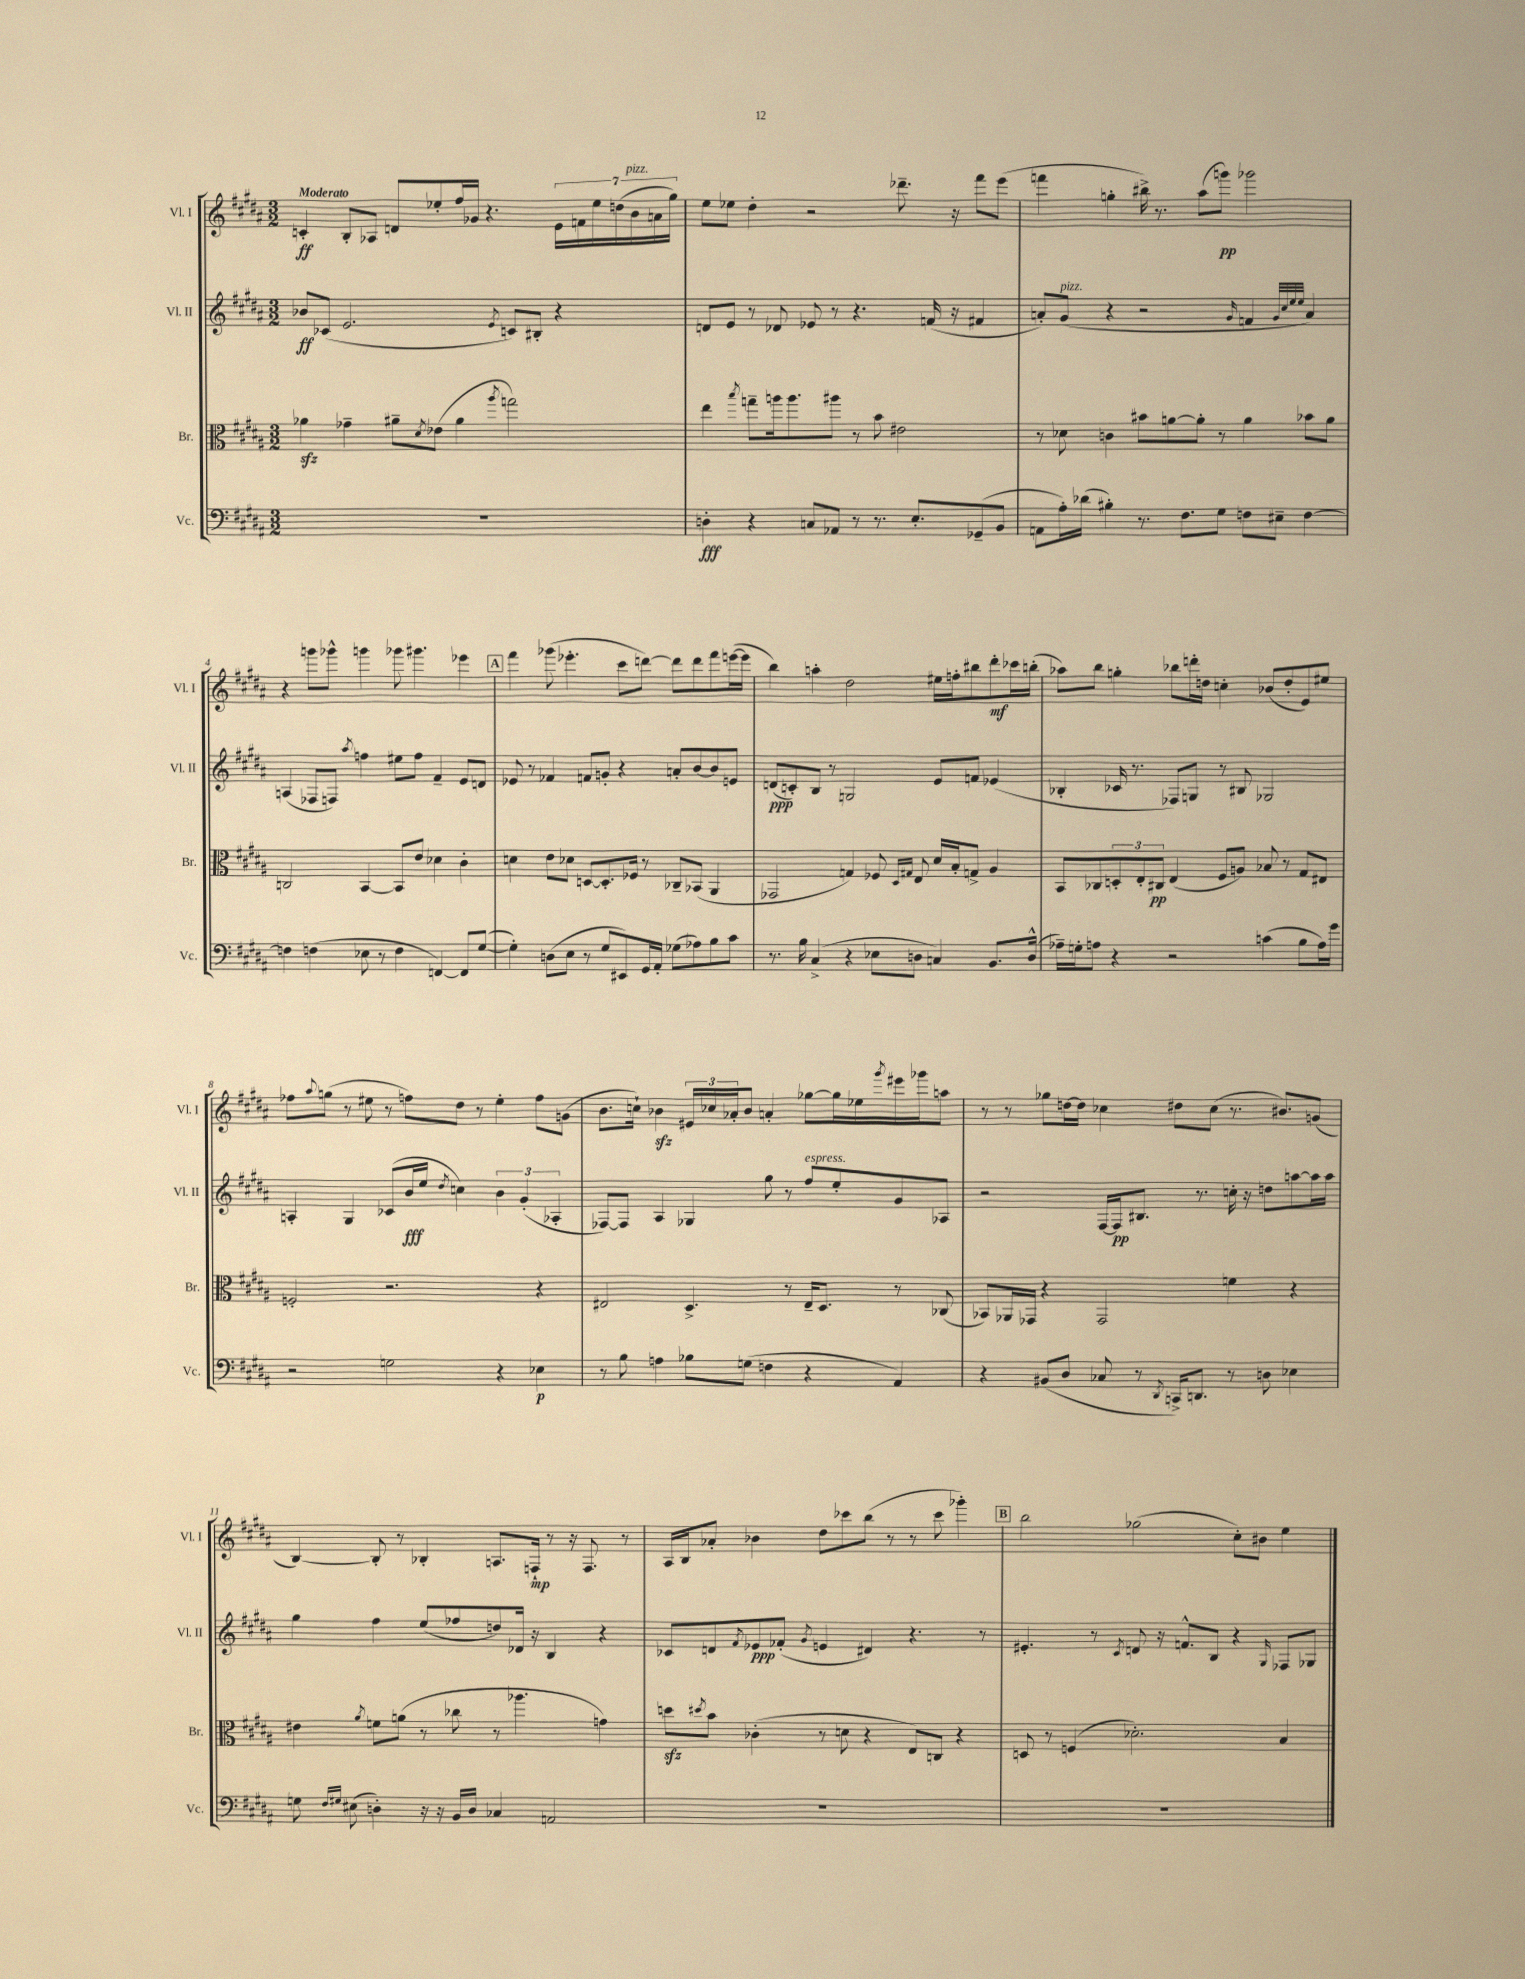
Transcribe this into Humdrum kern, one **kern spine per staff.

**kern	**dynam	**kern	**dynam	**kern	**dynam	**kern	**dynam
*part4	*part4	*part3	*part3	*part2	*part2	*part1	*part1
*staff4	*staff4	*staff3	*staff3	*staff2	*staff2	*staff1	*staff1
*I"Vc.	*	*I"Br.	*	*I"Vl. II	*	*I"Vl. I	*
*I'Vc.	*	*I'Br.	*	*I'Vl. II	*	*I'Vl. I	*
*clefF4	*	*clefC3	*	*clefG2	*	*clefG2	*
*k[f#c#g#d#a#]	*	*k[f#c#g#d#a#]	*	*k[f#c#g#d#a#]	*	*k[f#c#g#d#a#]	*
*M3/2	*	*M3/2	*	*M3/2	*	*M3/2	*
=1	=1	=1	=1	=1	=1	=1	=1
!	!	!	!	!	!	!LO:TX:a:B:t=Moderato	!
1.r	.	4a-Xzz\	.	8b-X/L	ff	4cn'/	ff
.	.	.	.	(8c-X/J	.	.	.
.	.	4g-X~\	.	2.e/	.	8B'/L	.
.	.	.	.	.	.	8A-X/J	.
.	.	8a#X~\L	.	.	.	8dn/L	.
.	.	8qd#/	.	.	.	.	.
.	.	(8e-X\J	.	.	.	8ee-X'/	.
.	.	4a#\	.	.	.	16ff#/L	.
.	.	.	.	.	.	16g-X/JJ	.
.	.	.	.	.	.	4.r	.
.	.	8qaa#/	.	8qe/	.	.	.
.	.	2ggn\)	.	8cn/L)	.	.	.
.	.	.	.	8B#X'/J	.	.	.
.	.	.	.	4r	.	28e\LL	.
.	.	.	.	.	.	28fn\	.
.	.	.	.	.	.	28ee-\	.
.	.	.	.	.	.	(28ddn\	.
!	!	!	!	!	!	!LO:TX:a:i:t=pizz.	!
.	.	.	.	.	.	28b\	.
.	.	.	.	.	.	28an\	.
.	.	.	.	.	.	28gg#\JJ)	.
=2	=2	=2	=2	=2	=2	=2	=2
4Dn'\	fff	4ee\	.	8dn/L	.	8ee\L	.
.	.	.	.	8e/J	.	8ee-X\J	.
.	.	8qbb/	.	.	.	.	.
4r	.	8ggn~\L	.	8r	.	4dd#'\	.
.	.	16aan\k	.	8d-X/	.	.	.
.	.	8.aa\	.	.	.	.	.
8Cn/L	.	.	.	8e-X/	.	2r	.
8AA-X/J	.	8aa#X\J	.	8r	.	.	.
8r	.	8r	.	4.r	.	.	.
8.r	.	8b\	.	.	.	.	.
.	.	2e#X\	.	.	.	8.ddd-X~\	.
8.E'/L	.	.	.	.	.	.	.
.	.	.	.	(16fn/	.	.	.
.	.	.	.	16r	.	16r	.
(8GG-X~/	.	.	.	4f#X/	.	8fff#\L	.
8BB/J	.	.	.	.	.	(8eee\J	.
=3	=3	=3	=3	=3	=3	=3	=3
8AAn\L	.	8r	.	8an'/L)	.	4fffn\	.
!	!	!	!	!LO:TX:a:i:t=pizz.	!	!	!
16A#'\L)	.	8d-X\	.	(8g#/J	.	.	.
(16d-X\JJ	.	.	.	.	.	.	.
4B#X'\)	.	4cn\	.	4r	.	4ggn'\	.
8.r	.	8b#X\L	.	2r	.	16bb#X^\)	.
.	.	.	.	.	.	8.r	.
.	.	[8an\	.	.	.	.	.
8.F#\L	.	.	.	.	.	.	.
.	.	8a'\J]	.	.	.	(8aa#\L	.
8G#\J	.	8r	.	.	.	8gggn\J)	pp
.	.	.	.	16qqg#/	.	.	.
8Fn\L	.	4a\	.	4fn/	.	2ggg-X\	.
8E#X~\J	.	.	.	.	.	.	.
.	.	.	.	32qqg#/LLL	.	.	.
.	.	.	.	32qqcc#/	.	.	.
.	.	.	.	32qqee/	.	.	.
.	.	.	.	32qqee/JJJ	.	.	.
[4F\	.	8b-X\L	.	4a/)	.	.	.
.	.	8a\J	.	.	.	.	.
!!LO:LB:g=z
=4	=4	=4	=4	=4	=4	=4	=4
4Fn\]	.	2Cn/	.	(4An/	.	4r	.
(4Fn\	.	.	.	8F-X/L	.	8gggn\L	.
.	.	.	.	8Fn/J)	.	8ggg-X^^\J	.
.	.	.	.	8qaa#/	.	.	.
8E-X\	.	[4BB/	.	4ffn\	.	4gggn\	.
8r	.	.	.	.	.	.	.
4F\	.	8BB/L]	.	8ee#X\L	.	8ggg-X\	.
.	.	8e/J	.	8ff\J	.	4.ggg#X\	.
[4FFn/)	.	4d-X\	.	4f#~/	.	.	.
8FF/L]	.	4c#'\	.	8e/L	.	4eee-X\	.
([8G#/J	.	.	.	8dn/J	.	.	.
!!LO:REH:place=s1:t=A
=5	=5	=5	=5	=5	=5	=5	=5
4G#'\])	.	4dn\	.	8e-X/	.	4fff#\	.
.	.	.	.	8r	.	.	.
(8Dn\L	.	8e\L	.	4f-X/	.	(8ggg-X\	.
8E\J	.	8d-X\J	.	.	.	4.eee-X'\	.
8r	.	[8Dn/L	.	8fn/L	.	.	.
8G#/L	.	8.D'/]	.	8gn'/J	.	.	.
8EE#X/)	.	.	.	4r	.	8ccc#\L	.
.	.	16F-X/Jk	.	.	.	.	.
16GG#/L	.	8r	.	.	.	[8dddn\J)	.
16AA#'/JJ	.	.	.	.	.	.	.
(8G-X\L	.	8C-X~/L	.	8an'/L	.	8ddd\L]	.
8A-X\)	.	(8BB-X/J	.	[8b/	.	8ddd\	.
8B\	.	4AA#/	.	8b/]	.	8fff#\	.
8c#\J	.	.	.	8en/J	.	([16eeen\L	.
.	.	.	.	.	.	16eee\JJ]	.
=6	=6	=6	=6	=6	=6	=6	=6
8.r	.	2GG-X/	.	(8dn/L	ppp	4bb\)	.
.	.	.	.	8cn'/)	.	.	.
16B\	.	.	.	.	.	.	.
(4C#^/	.	.	.	8B/J	.	4aan'\	.
.	.	.	.	8r	.	.	.
4r	.	4Gn/)	.	2Gn/	.	2dd#\	.
8E-X\L	.	8F-X/	.	.	.	.	.
.	.	16qqD#/LL	.	.	.	.	.
.	.	16qqG#X/JJ	.	.	.	.	.
8Dn\J	.	8E/	.	.	.	.	.
4Cn/)	.	16d#/LL	.	8e/L	.	16ee#X\LL	.
.	.	16B'/J	.	.	.	16ffn'\J	.
.	.	8Gn^/J	.	8fn/J	.	8bb#X\	.
8.BB/L	.	4A#/	.	(4e-X/	.	8ddd#'\	mf
.	.	.	.	.	.	16ccc-X\L	.
(16D^^/Jk	.	.	.	.	.	(16bbn'\JJ	.
=7	=7	=7	=7	=7	=7	=7	=7
16A-X~\LL)	.	8BB/L	.	4B-X'/	.	8aa-X\L)	.
16Gn'\J	.	.	.	.	.	.	.
8An\J	.	8C-X/	.	.	.	8bb\J	.
4r	.	12Dn'/	.	16c-X/	.	4ggn'\	.
.	.	.	.	8.r	.	.	.
.	.	12E'/	.	.	.	.	.
.	.	12C#X/J	pp	.	.	.	.
2r	.	(4E/	.	8F-X/L)	.	8bb-X\L	.
.	.	.	.	8Gn/J	.	16dddn'\L	.
.	.	.	.	.	.	16ddn\JJ	.
.	.	8F#/L	.	8r	.	4ccn'\	.
.	.	8An/J)	.	8B#X/	.	.	.
(4cn\	.	8B-X/	.	2G-X/	.	(8b-X/L	.
.	.	8r	.	.	.	8dd'/	.
8B\L	.	8G#/L	.	.	.	8e/)	.
16A\L)	.	8E#X/J	.	.	.	8ee#X/J	.
16g#\JJ	.	.	.	.	.	.	.
!!LO:LB:g=z
=8	=8	=8	=8	=8	=8	=8	=8
2r	.	2Fn'/	.	4An'/	.	8ff-X\L	.
.	.	.	.	.	.	8qqaa#/	.
.	.	.	.	.	.	(8ggn\J	.
.	.	.	.	4G#/	.	8r	.
.	.	.	.	.	.	8ee#X\	.
2Gn\	.	2.r	.	(8c-X/L	.	8r	.
.	.	.	.	16b/L	fff	8ffn\L)	.
.	.	.	.	16ee/JJ	.	.	.
.	.	.	.	8qdd#/	.	.	.
.	.	.	.	4ccn\)	.	8dd#\J	.
.	.	.	.	.	.	8r	.
4r	.	.	.	6b\	.	4ee#'\	.
.	.	.	.	(6g#'/	.	.	.
4E-X\	p	4r	.	.	.	8ff\L	.
.	.	.	.	6A-X'/	.	.	.
.	.	.	.	.	.	(8gn\J	.
=9	=9	=9	=9	=9	=9	=9	=9
8r	.	2E#X/	.	[8F-X/L)	.	8.b\L	.
8B\	.	.	.	8F-/J]	.	.	.
.	.	.	.	.	.	16ccn`\Jk)	.
4An\	.	.	.	4A#/	.	4b-Xzz\	.
8B-X\L	.	4.D#^/	.	4G-X/	.	24e#X/LL	.
.	.	.	.	.	.	24cc-X/	.
.	.	.	.	.	.	24a-X'/J	.
(8Gn\J	.	.	.	.	.	8b-/J	.
4Fn\	.	.	.	8gg#\	.	4an'/	.
.	.	8r	.	8r	.	.	.
!	!	!	!	!LO:TX:a:i:t=espress.	!	!	!
4r	.	16E#~/KL	.	8ff#/L	.	[8gg-X\L	.
.	.	8.D#/J	.	.	.	.	.
.	.	.	.	8ee'/	.	16gg-\L]	.
.	.	.	.	.	.	16ee-X\	.
.	.	.	.	.	.	8qggg#/	.
4AA#/)	.	8r	.	8g#/	.	16eee#X\	.
.	.	.	.	.	.	16ggg-X\J	.
.	.	(8C-X/	.	8A-X/J	.	8aan\J	.
=10	=10	=10	=10	=10	=10	=10	=10
4r	.	8BB-X/L)	.	2r	.	8r	.
.	.	16AA-X/L	.	.	.	8r	.
.	.	16GG-X/JJ	.	.	.	.	.
(8BB#X/L	.	4r	.	.	.	8gg-X\L	.
8D#/J	.	.	.	.	.	[16ddn\L	.
.	.	.	.	.	.	16dd\JJ]	.
8C-X/	.	2GG-/	.	[16F#/LL	.	4cc-X\	.
.	.	.	.	16F#/J]	pp	.	.
8r	.	.	.	8.B#X/J	.	.	.
8qDD#/	.	.	.	.	.	.	.
16CCn^/KL)	.	.	.	.	.	8dd#X\L	.
8.DDn/J	.	.	.	8.r	.	.	.
.	.	.	.	.	.	(8cc-\J	.
8r	.	4fn\	.	16ccn'\	.	8.r	.
.	.	.	.	16r	.	.	.
8Dn\	.	.	.	8ddn\L	.	.	.
.	.	.	.	.	.	8.b#X/L)	.
4E-X\	.	4r	.	[8aan\	.	.	.
.	.	.	.	16aa\L]	.	(8gn/J	.
.	.	.	.	16aa\JJ	.	.	.
!!LO:LB:g=z
=11	=11	=11	=11	=11	=11	=11	=11
8Gn\	.	4e#X\	.	4gg#\	.	[4B/)	.
16qqF#/LL	.	.	.	.	.	.	.
16qqG#X/JJ	.	.	.	.	.	.	.
(8E#X\	.	.	.	.	.	.	.
.	.	8qa#/	.	.	.	.	.
4Dn'\)	.	8fn\L	.	4ff#\	.	8B'/]	.
.	.	(8an\J	.	.	.	8r	.
16r	.	8r	.	(8ee/L	.	4B-X'/	.
16r	.	.	.	.	.	.	.
16BB/LL	.	8cc-X\	.	8ff-X/	.	.	.
16D/JJ	.	.	.	.	.	.	.
4C-X/	.	8r	.	8ddn/)	.	8.An/L	.
.	.	4.aa-X\	.	16d-X/Jk	.	.	.
.	.	.	.	16r	.	16Fn`/Jk	mp
2AAn/	.	.	.	4B/	.	8r	.
.	.	.	.	.	.	16r	.
.	.	.	.	.	.	8.F/	.
.	.	4gn\)	.	4r	.	.	.
.	.	.	.	.	.	8r	.
=12	=12	=12	=12	=12	=12	=12	=12
1.r	.	8ddnzz\L	.	8c-X/L	.	16A#/LL	.
.	.	.	.	.	.	16B/J	.
.	.	8qdd#X/	.	.	.	.	.
.	.	8b\J	.	8dn/	.	8a-X'/J	.
.	.	.	.	8qf#/	.	.	.
.	.	(4c-X'\	.	8e-X/	ppp	4b-X\	.
.	.	.	.	(8f-X'/J	.	.	.
.	.	.	.	8qg#/	.	.	.
.	.	8r	.	4en/	.	8dd#\L	.
.	.	8dn\	.	.	.	8ccc-X\	.
.	.	4r	.	4d#X/)	.	(8bb\J	.
.	.	.	.	.	.	8r	.
.	.	8E/L)	.	4.r	.	8r	.
.	.	8Cn/J	.	.	.	8ccc-\	.
.	.	4r	.	.	.	4ggg-X'\)	.
.	.	.	.	8r	.	.	.
!!LO:REH:place=s1:t=B
=13	=13	=13	=13	=13	=13	=13	=13
1.r	.	8Dn/	.	4.e#X'/	.	2bb\	.
.	.	8r	.	.	.	.	.
.	.	(4Fn/	.	.	.	.	.
.	.	.	.	8r	.	.	.
.	.	.	.	8qc#/	.	.	.
.	.	2.d-X'\)	.	8dn/	.	(2gg-X\	.
.	.	.	.	16r	.	.	.
.	.	.	.	8.fn^^/L	.	.	.
.	.	.	.	8B/J	.	.	.
.	.	.	.	4r	.	8cc#'\L)	.
.	.	.	.	.	.	8b#X\J	.
.	.	.	.	16qqG#/	.	.	.
.	.	4B/	.	8F-X/L	.	4ee\	.
.	.	.	.	8G-X/J	.	.	.
==	==	==	==	==	==	==	==
*-	*-	*-	*-	*-	*-	*-	*-
